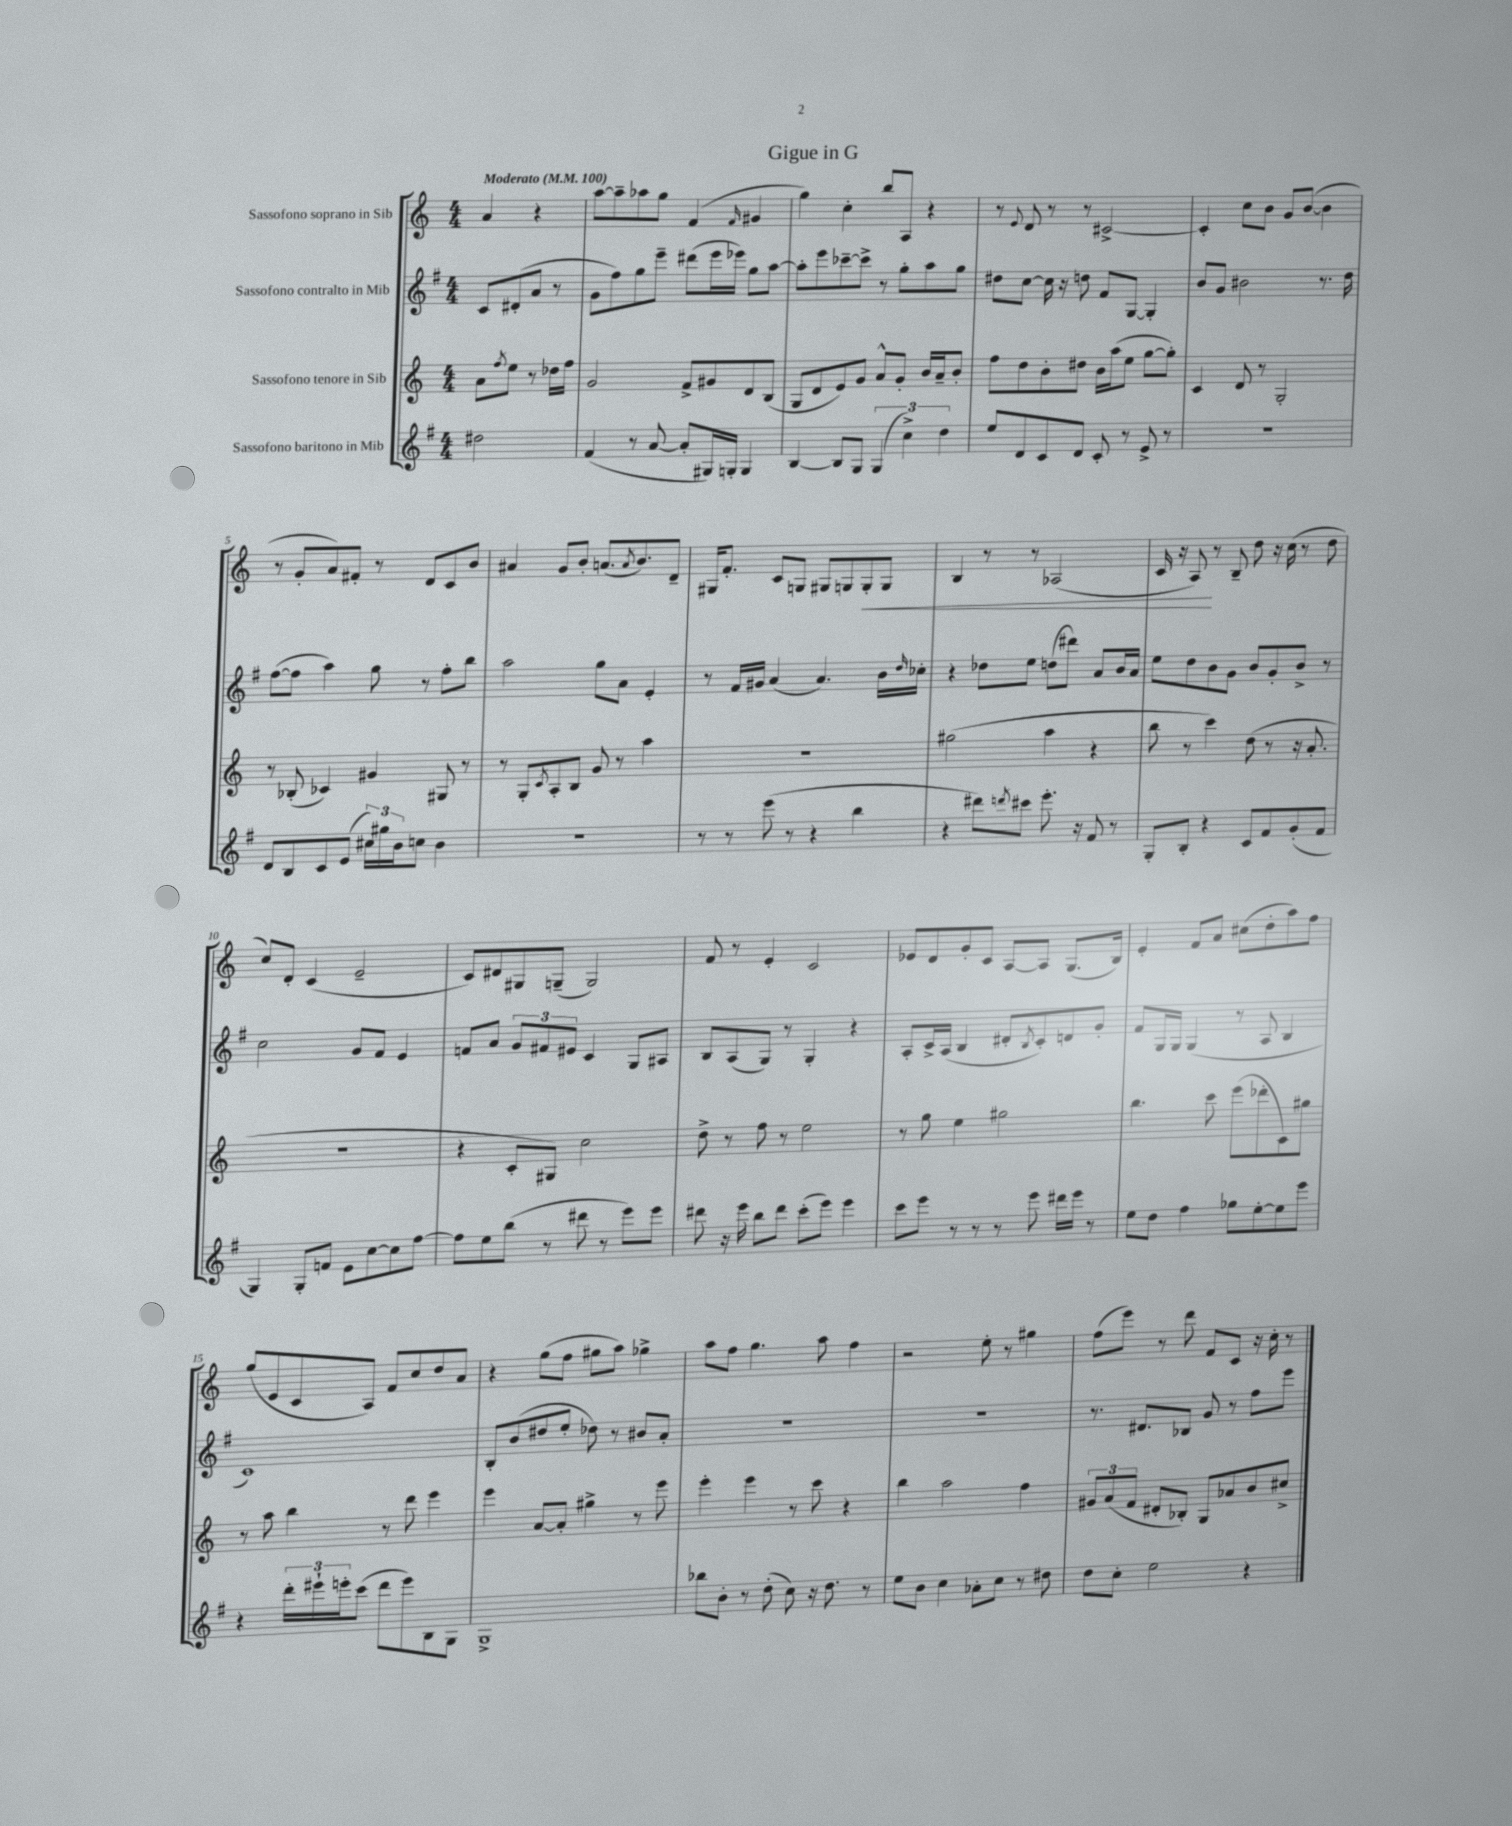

**kern	**kern	**kern	**kern
*staff4	*staff3	*staff2	*staff1
*clefG2	*clefG2	*clefG2	*clefG2
*k[f#]	*k[]	*k[f#]	*k[]
*M4/4	*M4/4	*M4/4	*M4/4
*MM100	*MM100	*MM100	*MM100
2dd#\	8a\L	8c/L	4a/
.	8qff/	.	.
.	8ee\J	(8d#'/	.
.	8r	8a/J	4r
.	16dd-\LL	8r	.
.	16ff\JJ	.	.
=	=	=	=
(4f#/	2g/	8g\L	[8aa\L
.	.	8ff#\)	8aa~\]
8r	.	8gg\	8aa-\
[8a/	.	8eee~\J	8gg\J
8a'/]L	8f^/L	(8ddd#\L	(4f/
16G#/L)	8g#/	16eee\L	.
16G'/JJ	.	16eee-\JJ)	.
.	.	.	16qqf/
4G/	8d/	8gg\L	4g#/
.	(8B/J	[8aa\J	.
=	=	=	=
[4B/	8G/L	8aa'\]L	4gg\)
.	8d/	8eee\	.
8B/]L	8e/)	[8ccc-~\	4cc'\
8G/J	8g/J	8ccc-^\]J	.
(6G/	8a^^/L	8r	8bb/L
.	8g'/J	8gg'\L	8A/J
6cc^\)	.	.	.
.	16b/LL	8aa\	4r
.	16a~/J	.	.
6dd\	.	.	.
.	8b'/J	8gg\J	.
=	=	=	=
8ee/L	8ff\L	8dd#\L	8r
.	.	.	8qqe/
8d/	8dd\	[8cc\J	8d/
8c/	8b'\	16cc\]	8r
.	.	16r	.
8d/J	8dd#\J	8dd\	8r
8c'/	16b\LL	8f#/L	[2c#^/
.	(16aa\J	.	.
8r	8ee\J	[8G/J	.
8e^/	[8gg\L	4G'/]	.
8r	8gg'\]J)	.	.
=	=	=	=
1r	4c/	8b/L	4c#'/]
.	.	8g/J	.
.	8d/	2b#\	8cc\L
.	8r	.	8b\J
.	2G'/	.	8g/L
.	.	.	([8b/J
.	.	8.r	4b\]
.	.	16dd\	.
=	=	=	=
8d/L	8r	([8ff#\L	8r
8B/	(8B-'/	8ff#\]J	8g'/L
8c/	4c-/)	4aa\)	8a/)
(8e/J	.	.	8f#'/J
24cc#\LL)	4g#/	8gg\	8r
24gg#\	.	.	.
24b\J	.	.	.
8cc\J	.	8r	8d/L
4b\	8G#/	8ff#'\L	8c/
.	8r	8bb\J	8b/J
=	=	=	=
1r	8r	2aa\	4a#/
.	8G'/L	.	.
.	8qc/	.	.
.	8A'/	.	8g/L
.	8B/J	.	8b'/J
.	8g/	8gg\L	(8.a/L
.	8r	8a\J	.
.	.	.	8qa/
.	.	.	8.b/)
.	4aa\	4e'/	.
.	.	.	8d~/J
=	=	=	=
8r	1r	8r	16G#/LK
.	.	.	8.f'/J
8r	.	16f#/LL	.
.	.	16g#/JJ	.
(8eee\	.	(4a/	8c/L
8r	.	.	8G/J
4r	.	4.a/)	8G#/L
.	.	.	8G/
4bb\	.	.	8G'/
.	.	16b\LL	8G/J
.	.	16qqdd/	.
.	.	16cc-'\JJ	.
=	=	=	=
4r	(2gg#\	4r	4B/
8ddd#\L)	.	8dd-\L	8r
8qddd/	.	.	.
8ccc#\J	.	8ee\J	8r
8.eee'\	4aa\	(8dd\L	(2A-/
.	.	8ddd#\J)	.
16r	.	.	.
8f#/	4r	8a/L	.
8r	.	16b/L	.
.	.	16a/JJ	.
=	=	=	=
8G'/L	8bb\	8ee\L	16c/
.	.	.	16r
8B'/J	8r	8dd\	8A/)
4r	4ccc\)	8b\	8r
.	.	8g\J	8B~/
8c/L	(8dd\	8b/L	8dd\
8f#/	8r	8g'/	16r
.	.	.	(16cc\
(8g'/	16r	8b^/J	8r
.	8.a'/	.	.
8f#/J	.	8r	8dd\
=	=	=	=
4G/)	1r	2cc\	8cc/L)
.	.	.	8d'/J
8G'/L	.	.	(4c/
8f/J	.	.	.
8e\L	.	8g/L	2e~/
[8cc\	.	8f#/J	.
8cc\]	.	4e/	.
[8ff#\J	.	.	.
=	=	=	=
8ff#\]L	4r	8f/L	8c/L)
8ee\	.	8a/J	8d#/
(8bb\J	8c'/L	12g/L	8G#/
.	.	12f#/	.
8r	8G#/J)	.	(8G~/J
.	.	12e#/J	.
8ddd#\	2cc\	4c/	2G/)
8r	.	.	.
8eee\L)	.	8G/L	.
8eee\J	.	8A#/J	.
=	=	=	=
8ddd#\	8dd^\	8B/L	8f/
16r	8r	(8A/	8r
16eee\	.	.	.
8bb\L	8ff\	8G/J)	4e'/
8ddd#\J	8r	8r	.
(8ccc'\L	2ee\	4G'/	2c/
8eee\J)	.	.	.
4eee\	.	4r	.
=	=	=	=
8ccc\L	8r	8A'/L	8e-/L
8eee\J	8gg\	16c^/L	8d/
.	.	(16A/JJ	.
8r	4ee\	4B/	8g'/
8r	.	.	8c/J
8r	2gg#\	8d#'/L	[8A/L
.	.	8qB/	.
8eee\	.	8c'/)	8A/]J
16ddd#\LL	.	8d/	(8.G/L
16eee\JJ	.	.	.
8r	.	8g'/J	.
.	.	.	16B/Jk)
=	=	=	=
8ee\L	4.bb\	8f#/L	4e'/
8dd\J	.	16G/L	.
.	.	16G/JJ	.
4ff#\	.	(4G/	8f/L
.	8ccc\	.	8a/J
8gg-\L	(8eee\L	8r	(8cc#\L
[8ee'\	8ddd-'\	8A/	8dd'\
8ee\]	8c\)	4B/	8aa\)
8eee\J	8gg#\J	.	8ff\J
=	=	=	=
4r	8r	1c)	(8gg/L
.	8aa\	.	8e/
24ddd'\LL	4bb\	.	8c/
24eee#`\	.	.	.
24eee'\J	.	.	.
(8ccc\J	.	.	8A/J)
8ddd\L	8r	.	8f/L
8eee\)	8ddd\	.	8cc/
8B\	4eee\	.	8dd/
8G\J	.	.	8a/J
=	=	=	=
1G^	4eee\	8B'/L	4r
.	.	(8b/	.
.	[8a/L	8dd#/	(8gg\L
.	8a'/]J	8ee'/J	8ff\J
.	4gg#^\	8dd-\)	8gg#\L
.	.	8r	8aa\J)
.	8r	8b#/L	4gg-^\
.	8eee\	8a'/J	.
=	=	=	=
8bb-\L	4eee'\	1r	8aa\L
8b'\J	.	.	8ff\J
8r	4eee\	.	4.gg\
(8dd'\	.	.	.
8cc\)	8r	.	.
16r	8ccc\	.	8aa\
8.dd\	.	.	.
.	4r	.	4ff\
8r	.	.	.
=	=	=	=
8ee\L	4bb\	1r	2r
8b\J	.	.	.
4cc\	2aa\	.	.
8a-'\L	.	.	8ee'\
8cc\J	.	.	8r
8r	4ff\	.	4gg#\
8dd#\	.	.	.
=	=	=	=
8dd\L	12g#/L	8.r	(8ff\L
.	(12a/	.	.
8cc'\J	.	.	8eee\J)
.	12f/J	.	.
.	.	8.d#/L	.
2ee\	8d#'/L	.	8r
.	8B-'/J)	8B-/J	8ddd\
.	8G/L	8g/	8f/L
.	8a-/	8r	8c/J
4r	8b/	8ff#\L	16r
.	.	.	16cc'\
.	8cc#^/J	8eee\J	8r
==	==	==	==
*-	*-	*-	*-
